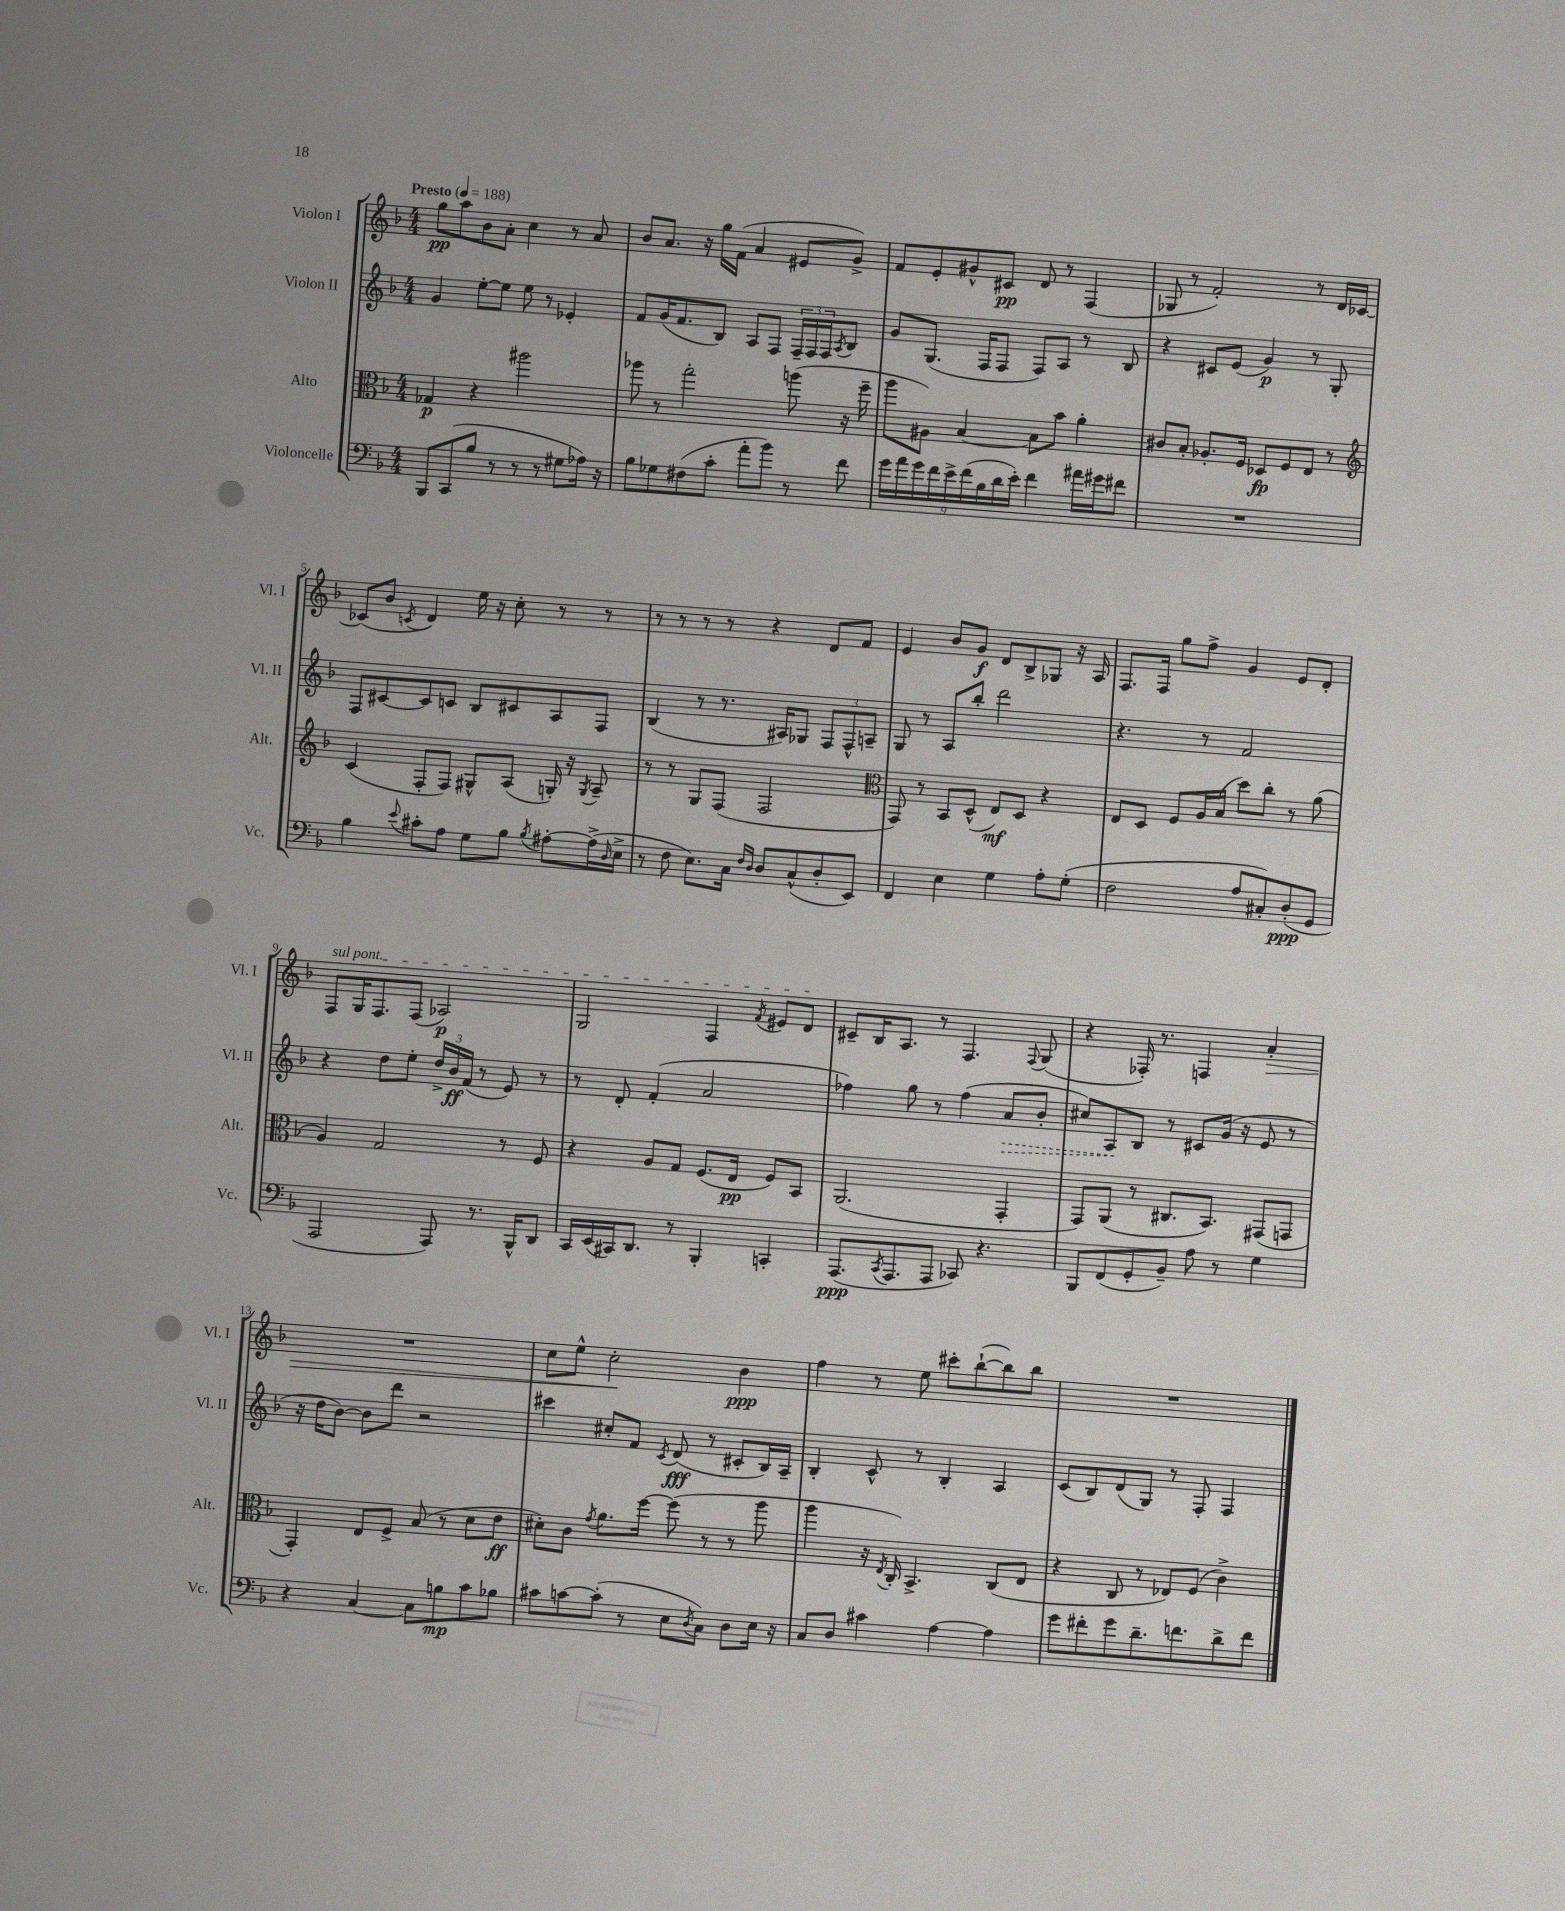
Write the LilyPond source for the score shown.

<<
\new StaffGroup <<
\new Staff = "s0" \with { instrumentName = "Violon I" shortInstrumentName = "Vl. I" } {
    \clef treble \key f \major \numericTimeSignature \time 4/4 \tempo "Presto" 4 = 188
    g''8\pp a''8 bes'8 a'8-. c''4 r8 a'8 |
    bes'8 a'8. r16 g''16 f'16( a'4 eis'8 g'8->) |
    f'8 e'8-. gis'8-^ cis'8\pp d'8 r8 f4( |
    ges8 r8 f'2-.) r8 d'16 ces'16~ |
    ces'8( bes'8 \acciaccatura { c'8 } d'4) e''16 r16 c''8-. r8 r8 |
    r8 r8 r8 r8 r4 d'8 f'8 |
    e'4 bes'8 g'8\f d'8 bes8-> ges8 r16 a16 |
    f8. f16 g''8 f''8-> g'4 e'8 d'8-. |
    \once \override TextSpanner.bound-details.left.text = \markup { \italic "sul pont." } f8\startTextSpan g16 f8. f8( aes2\p) |
    g2 f4 \acciaccatura { f'8 } eis'8 d'8\stopTextSpan |
    cis'8-- bes16 a8. r8 f4. \appoggiatura { f8 } g8( |
    r4 fes16-.) r8. f4 a'4-.\> |
    R1 |
    c''8 e''8-^ c''2-.\! bes'4\ppp |
    f''4 r8 e''8 cis'''8-. bes''8~-!( bes''8) bes''8 |
    R1 \bar "|." |
}
\new Staff = "s1" \with { instrumentName = "Violon II" shortInstrumentName = "Vl. II" } {
    \clef treble \key f \major \numericTimeSignature \time 4/4
    g'4 e''8~-. e''8 e''8 r8 ees'4-. |
    f'8 g'16( f'8. bes8) a8 f8 \tuplet 3/2 { f16-- f16 f16 } \acciaccatura { a8 } bes8 |
    g'8 g8.( f16 f8 f8) a8 r8 bes8 |
    r4 cis'8 e'8( g'4\p) r8 g8-. |
    f8 cis'8~ cis'8 c'8 bes8 cis'8 a8 f8 |
    bes4( r8 r8. ais16) ges8 \tuplet 3/2 { f8 f8-^ a8-- } |
    g8 r8 a8 bes''8-. d'''2 |
    r4. r8 f'2 |
    r4 d''8 e''8-. \tuplet 3/2 { d''16-> bes'16\ff f'16( } r8 e'8) r8 |
    r8 d'8-. f'4-.( a'2 |
    fes''4) g''8 r8 fes''4( \once \override Hairpin.style = #'dashed-line a'8\> bes'8-. |
    cis''8) a8\! bes8 r8 cis'8 g'16( r16 e'8 r8 |
    r16 d''16 bes'8~) bes'8 d'''8 r2 |
    cis'''4 cis''8-. f'8 \acciaccatura { c'8 } d'8\fff( r8 cis'8-. bes16) a16-- |
    bes4-. c'8-^ r8 bes4-. a4 |
    c'8( bes8) d'8( g8) r8 f8-. f4 \bar "|." |
}
\new Staff = "s2" \with { instrumentName = "Alto" shortInstrumentName = "Alt." } {
    \clef alto \key f \major \numericTimeSignature \time 4/4
    ges4\p r4 ais''2 |
    aes''8 r8 g''2-. a''8( r16 f''16-- |
    a''8 ais8) bes4~ bes8 bes'8 a'4-. |
    cis'8 bes8-. aes8.-. f16 des8\fp f8 e8 r8 |
    \clef treble c'4( f8-. f8) gis8-^ a8( g16-.) r16 \acciaccatura { g8 } a8-- |
    r8 r8 g8 f8( f2 |
    \clef alto g,8) r8 bes,8 d8-^( e8\mf) d8 r4 |
    e8 d8 f8 a16 bes16( d''8) c''8-. r8 a'8( |
    a4) g2 r8 f8 |
    r4 a8 g8 f8.( e16\pp f8) bes,8 |
    a,2.( g,4-. |
    g,8) a,8( r8 cis8. bes,8.) gis,8( g,8 |
    g,4-.) e8 f8-> bes8( r8 d'8 e'8\ff |
    dis'8-.) c'8 \acciaccatura { g'8 } a'8. f''16~ f''8( r8 r8 a''8 |
    a''4 r16 \acciaccatura { e8 } c16-.) bes,4.-> c8( e8 |
    r4 c8 r8 ees8) f8( c'4->) \bar "|." |
}
\new Staff = "s3" \with { instrumentName = "Violoncelle" shortInstrumentName = "Vc." } {
    \clef bass \key f \major \numericTimeSignature \time 4/4
    bes,,8 c,8( bes8 r8 r8 r8 gis8 aes16) r16 |
    bes8 ges8 fis8( c'8-. a'8-. bes'8) r8 f'8 |
    \tuplet 9/8 { g'16 a'16 g'16 f'16 e'16-> f'16( bes16 d'16 e'16-.) } f'4 ais'16 gis'16 fis'8 |
    R1 |
    bes4 \appoggiatura { e'8 } cis'8-. a8 g8 bes8 \acciaccatura { bes8 } ais8~-. ais16->( \grace { d16 } e16-> |
    r8 f8 e8.) c16 \grace { f16 d16 } d8 c8-^( d8-. e,8) |
    f,4 e4 g4 a8-. g8-.( |
    f2 a8 cis8-.) d8-.\ppp( g,8 |
    a,,2 a,,8) r8. bes,,16-^ d,8 |
    c,16 e,16( cis,16) d,8. r8 bes,,4-. c,4-. |
    a,,8.\ppp( \acciaccatura { c,8 } a,,8. a,,8 ces,8) r4. |
    bes,,8 f,8( g,8-. bes,8--) a8 r8 g4 |
    r4 c4~ c8 b8\mp c'8 bes8 |
    cis'8 c'8~ c'8-.( r8 e8 \acciaccatura { d8 } c8) d8 e16 r16 |
    c8 d8 cis'4 a4~ a4 |
    g'8 fis'8-. g'8 d'8.-- f'8. d'8-> f'8 \bar "|." |
}
>>
>>
